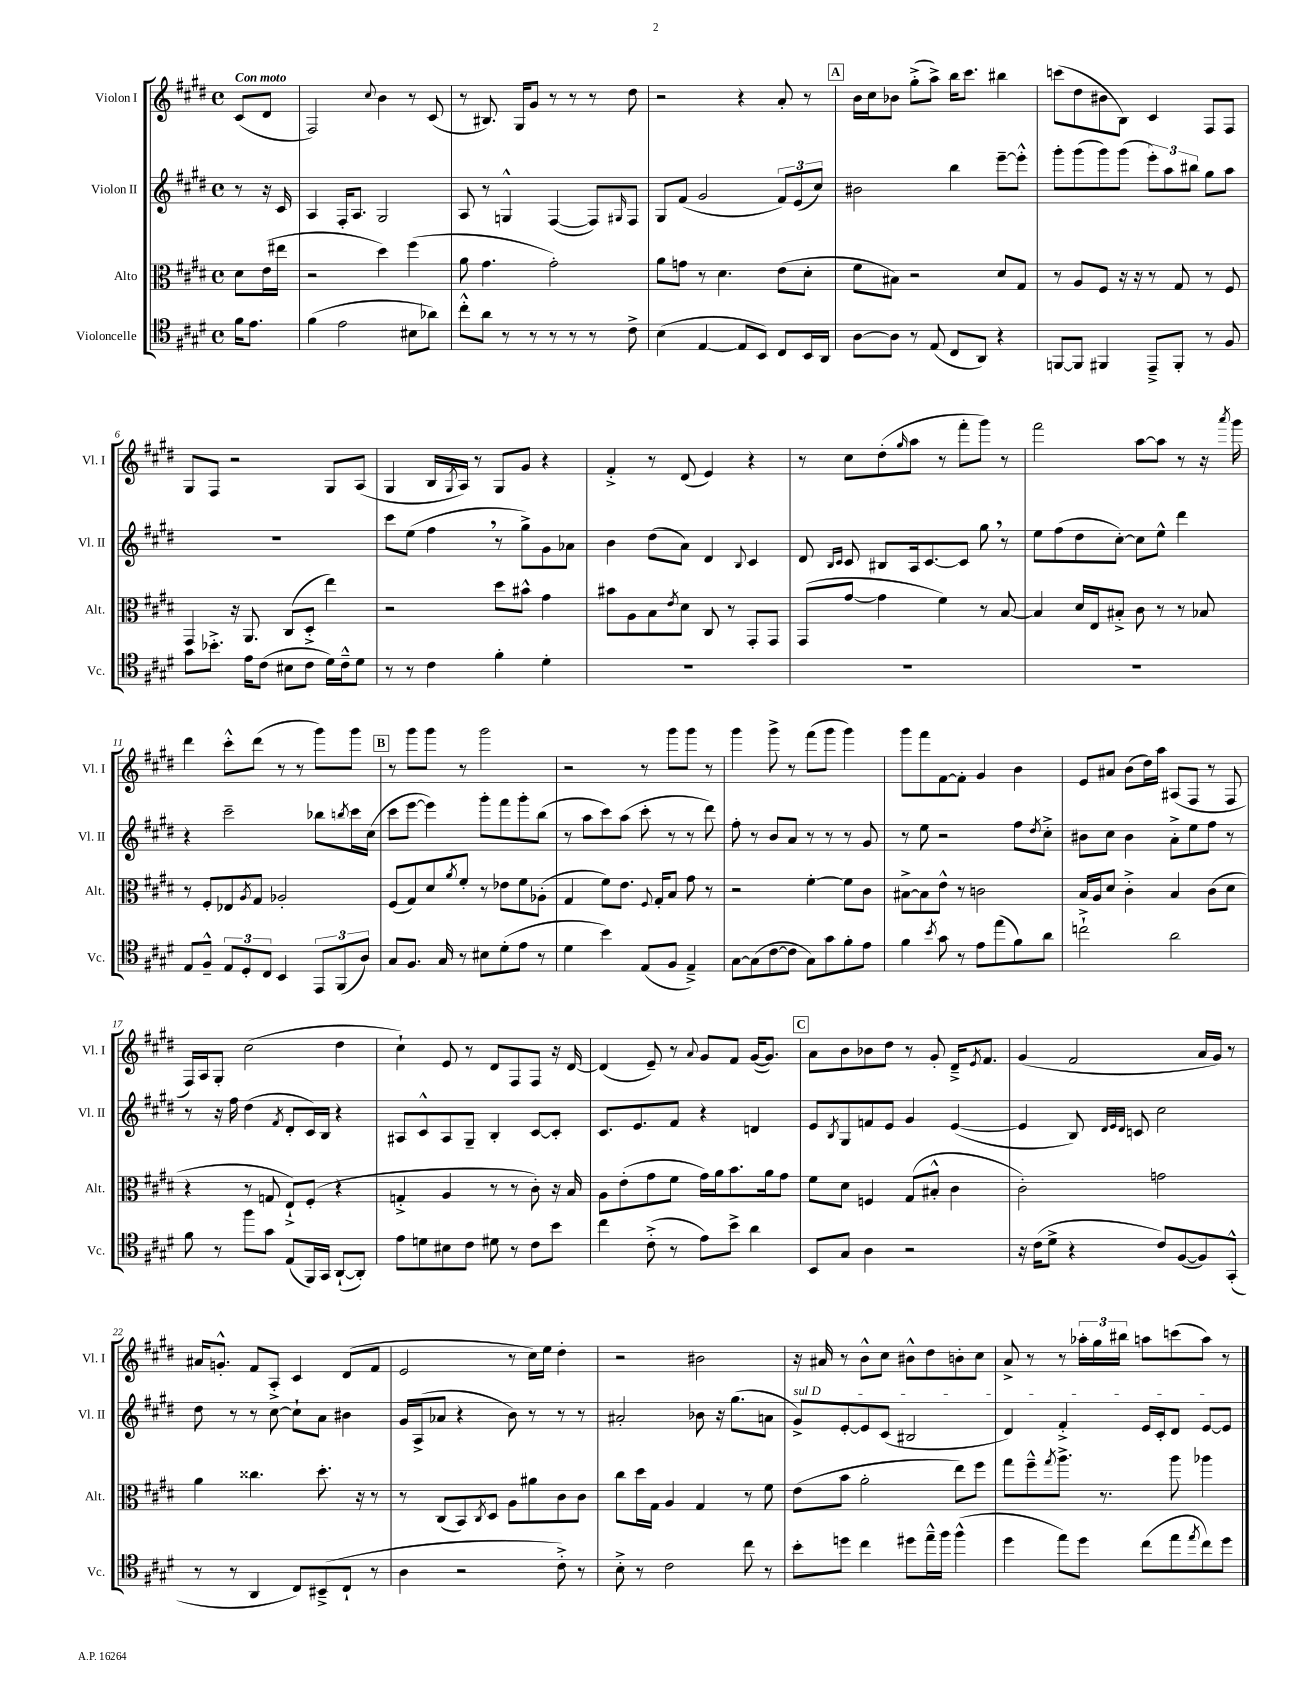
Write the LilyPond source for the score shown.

<<
\new StaffGroup <<
\new Staff = "s0" \with { instrumentName = "Violon I" shortInstrumentName = "Vl. I" } {
    \clef treble \key e \major \defaultTimeSignature \time 4/4 \partial 4 \tempo "Con moto"
    cis'8( dis'8 |
    fis2) \appoggiatura { cis''8 } b'4 r8 cis'8( |
    r8 bis8.) gis16 gis'8 r8 r8 r8 dis''8 |
    r2 r4 a'8-. r8 |
    \mark \markup { \box "A" } b'16 cis''16 bes'8 gis''8-.->( a''8->) b''16 cis'''8. bis''4 |
    c'''8( dis''8 bis'8 b8) cis'4 fis8 fis8 |
    gis8 fis8 r2 gis8 a8( |
    gis4 b16 \acciaccatura { gis8 } a16) r8 gis8 gis'8 r4 |
    fis'4-.-> r8 dis'8( e'4) r4 |
    r8 cis''8 dis''8-.( \grace { gis''16 } a''8 r8 fis'''8-. gis'''8) r8 |
    fis'''2 a''8~ a''8 r8 r16 \acciaccatura { a'''8 } gis'''16 |
    dis'''4 cis'''8-.-^ dis'''8( r8 r8 gis'''8) gis'''8 |
    \mark \markup { \box "B" } r8 gis'''8 gis'''8 r8 gis'''2 |
    r2 r8 gis'''8 gis'''8 r8 |
    gis'''4 gis'''8-> r8 fis'''8( gis'''8 gis'''4) |
    gis'''8 fis'''8 fis'8~ fis'8-. gis'4 b'4 |
    e'8 ais'8 b'8( dis''16) a''16 ais8( fis8 r8 fis8 |
    fis16) a16 gis8-. cis''2( dis''4 |
    cis''4-!) e'8 r8 dis'8 fis8 fis8 r16 dis'16~ |
    dis'4( e'8--) r8 \appoggiatura { a'8 } gis'8 fis'8 gis'16~( gis'8.) |
    \mark \markup { \box "C" } a'8 b'8 bes'8 dis''8 r8 gis'8-. dis'16---> \acciaccatura { e'8 } fis'8. |
    gis'4( fis'2 a'16 gis'16) r8 |
    ais'16 g'8.-.-^ fis'8 a8-.-> cis'4 dis'8( fis'8 |
    e'2 r8 cis''16) e''16 dis''4-. |
    r2 bis'2 |
    r16 ais'16 r8 b'8-^ cis''8 bis'8-^ dis''8 b'8-. cis''8 |
    a'8-> r8 r8 \tuplet 3/2 { aes''16-. gis''16 bis''16 } a''8 c'''8( a''8) r8 \bar "|." |
}
\new Staff = "s1" \with { instrumentName = "Violon II" shortInstrumentName = "Vl. II" } {
    \clef treble \key e \major \defaultTimeSignature \time 4/4 \partial 4
    r8 r16 cis'16 |
    a4 fis16-. a8. gis2 |
    a8 r8 g4-^ fis4~( fis8) \grace { gis16 } fis8 |
    gis8 fis'8( gis'2 \tuplet 3/2 { fis'8) e'8( cis''8) } |
    \mark \markup { \box "A" } bis'2 b''4 e'''8~-- e'''8-.-^ |
    gis'''8-. gis'''8( gis'''8) gis'''8( \tuplet 3/2 { e'''8-.) a''8 bis''8 } gis''8 a''8 |
    R1 |
    cis'''8 e''8( fis''4 \breathe r8 gis''8->) gis'8 aes'8 |
    b'4 dis''8( a'8) dis'4 \appoggiatura { b8 } cis'4 |
    dis'8 \grace { b16 cis'16 } cis'8 bis8 a16 cis'8.~ cis'8 gis''8 \breathe r8 |
    e''8 fis''8( dis''8 cis''8~-.) cis''8 e''8-^ dis'''4 |
    r4 cis'''2-- bes''8 \acciaccatura { b''8 } cis'''16 cis''16( |
    \mark \markup { \box "B" } cis'''8 e'''8~ e'''4) gis'''8-. fis'''8 gis'''8-. b''8( |
    r8 a''8 cis'''8) a''8( cis'''8-. r8 r8 dis'''8) |
    fis''8-. r8 b'8 a'8 r8 r8 r8 gis'8 |
    r8 e''8 r2 fis''8 \acciaccatura { dis''8 } cis''8-.-> |
    bis'8 cis''8 bis'4 a'8-.-> e''8 fis''8 r8 |
    r8 r16 fis''16 dis''4( \acciaccatura { fis'8 } dis'8-. cis'16) b16 r4 |
    ais8 cis'8-^ ais8 gis8-- b4-. cis'8~ cis'8-. |
    cis'8. e'8. fis'8 r4 d'4 |
    \mark \markup { \box "C" } e'8 \acciaccatura { b8 } gis8 f'8 e'8 gis'4 e'4~( |
    e'4 b8) \grace { dis'32 e'32 dis'32 } c'8 cis''2 |
    dis''8 r8 r8 cis''8~ cis''8-! a'8 bis'4 |
    gis'16 a16->( aes'8 r4 b'8) r8 r8 r8 |
    ais'2-. bes'8 r16 gis''8.( a'8 |
    \once \override TextSpanner.bound-details.left.text = \markup { \italic "sul D" } gis'8->\startTextSpan) e'8~-. e'8 cis'8( bis2 |
    dis'4) fis'4-.-> e'16 cis'16-. dis'8 e'8~ e'8\stopTextSpan \bar "|." |
}
\new Staff = "s2" \with { instrumentName = "Alto" shortInstrumentName = "Alt." } {
    \clef alto \key e \major \defaultTimeSignature \time 4/4 \partial 4
    dis'8 e'16( eis''16 |
    r2 dis''4) fis''4( |
    a'8 gis'4. gis'2-.) |
    a'8 g'8 r8 dis'4. e'8( dis'8-. |
    \mark \markup { \box "A" } fis'8 bis8) r2 dis'8 gis8 |
    r8 a8 fis8 r16 r16 r8 gis8 r8 fis8 |
    gis,4 r16 a,8. cis8( dis8-.-> e''4) |
    r2 dis''8 bis'8-^ gis'4 |
    bis'8 a8 b8 \acciaccatura { e'8 } dis'8 cis8 r8 gis,8-. gis,8 |
    gis,8( gis'8~ gis'4 fis'4) r8 b8~ |
    b4 dis'16 e16 bis8-.-> cis'8 r8 r8 bes8 |
    r8 fis8-. ees8 \acciaccatura { a8 } gis8 aes2-. |
    \mark \markup { \box "B" } fis8( gis8) dis'8 \acciaccatura { a'8 } fis'8-. r8 ees'8 fis'8 aes8-.( |
    gis4 fis'8) e'8. \appoggiatura { fis8 } gis16-. b8 gis'8 r8 |
    r2 fis'4~-. fis'8 cis'8 |
    bis8~-> bis8 e'8-^ r8 c'2 |
    b16 a16 dis'8 cis'4-.-> b4 cis'8( dis'8 |
    r4 r8 g8 e8-!->) fis8-.( r4 |
    g4-.-> a4 r8 r8 cis'8-.) r16 b16 |
    a8 e'8-.( gis'8 fis'8 gis'16) a'16 b'8. a'16 gis'8 |
    \mark \markup { \box "C" } fis'8 dis'8 f4 gis8( bis8-.-^ cis'4 |
    cis'2-.) g'2 |
    a'4 cisis''4. dis''8.-. r16 r8 |
    r8 cis8( b,8) \acciaccatura { cis8 } dis8 a8 ais'8 cis'8 cis'8 |
    cis''8 dis''16 gis16 a4 gis4 r8 fis'8 |
    e'8( b'8 a'2-. e''8) fis''8 |
    gis''8 fis''8---^ \acciaccatura { gis''8 } a''8.-> r8. a''8 aes''4 \bar "|." |
}
\new Staff = "s3" \with { instrumentName = "Violoncelle" shortInstrumentName = "Vc." } {
    \clef tenor \key e \major \defaultTimeSignature \time 4/4 \partial 4
    fis'16 e'8. |
    fis'4( e'2 bis8 aes'8) |
    cis''8-.-^ a'8 r8 r8 r8 r8 r8 cis'8-> |
    b4( e4~ e8 b,8) cis8 b,16 a,16 |
    \mark \markup { \box "A" } a8~ a8 r8 e8( cis8 a,8) r4 |
    f,8~ f,8 fis,4 e,8---> fis,8-. r8 fis8 |
    gis'8 bes'8.-.-> e'16 cis'8( bis8 cis'8 dis'16) cis'16---^ dis'8 |
    r8 r8 cis'4 fis'4-. dis'4-. |
    R1 |
    R1 |
    R1 |
    e8 fis8---^ \tuplet 3/2 { e8 dis8-. cis8 } b,4 \tuplet 3/2 { e,8 fis,8( a8) } |
    \mark \markup { \box "B" } gis8 fis8. gis16 r8 bis8 dis'8-.( e'8 r8 |
    dis'4 b'4) e8( fis8 e4--->) |
    gis8~ gis8( cis'8~ cis'8 gis8) gis'8 fis'8-. e'8 |
    fis'4 \acciaccatura { b'8 } gis'8 r8 e'8 e''8( fis'8) a'8 |
    c''2-!-> a'2 |
    fis'8 r8 fis''8 gis'8 e8( fis,16) gis,16 a,8~-!( a,8-.) |
    e'8 d'8 bis8 cis'8 dis'8 r8 cis'8 b'8 |
    cis''4 cis'8-.->( r8 e'8) b'8-> a'4 |
    \mark \markup { \box "C" } b,8 gis8 a4 r2 |
    r16 cis'16( dis'8-> r4 cis'8) fis8~( fis8) gis,8-.-^( |
    r8 r8 a,4 cis8) bis,8--->( cis8-! r8 |
    a4 r2 cis'8-.->) r8 |
    b8-.-> r8 cis'2 cis''8 r8 |
    b'8-. d''8 cis''4 dis''8 e''16---^ fis''16 fis''4-^( |
    dis''4 e''8) dis''8 cis''8( e''8 \acciaccatura { e''8 } cis''8) dis''8 \bar "|." |
}
>>
>>
